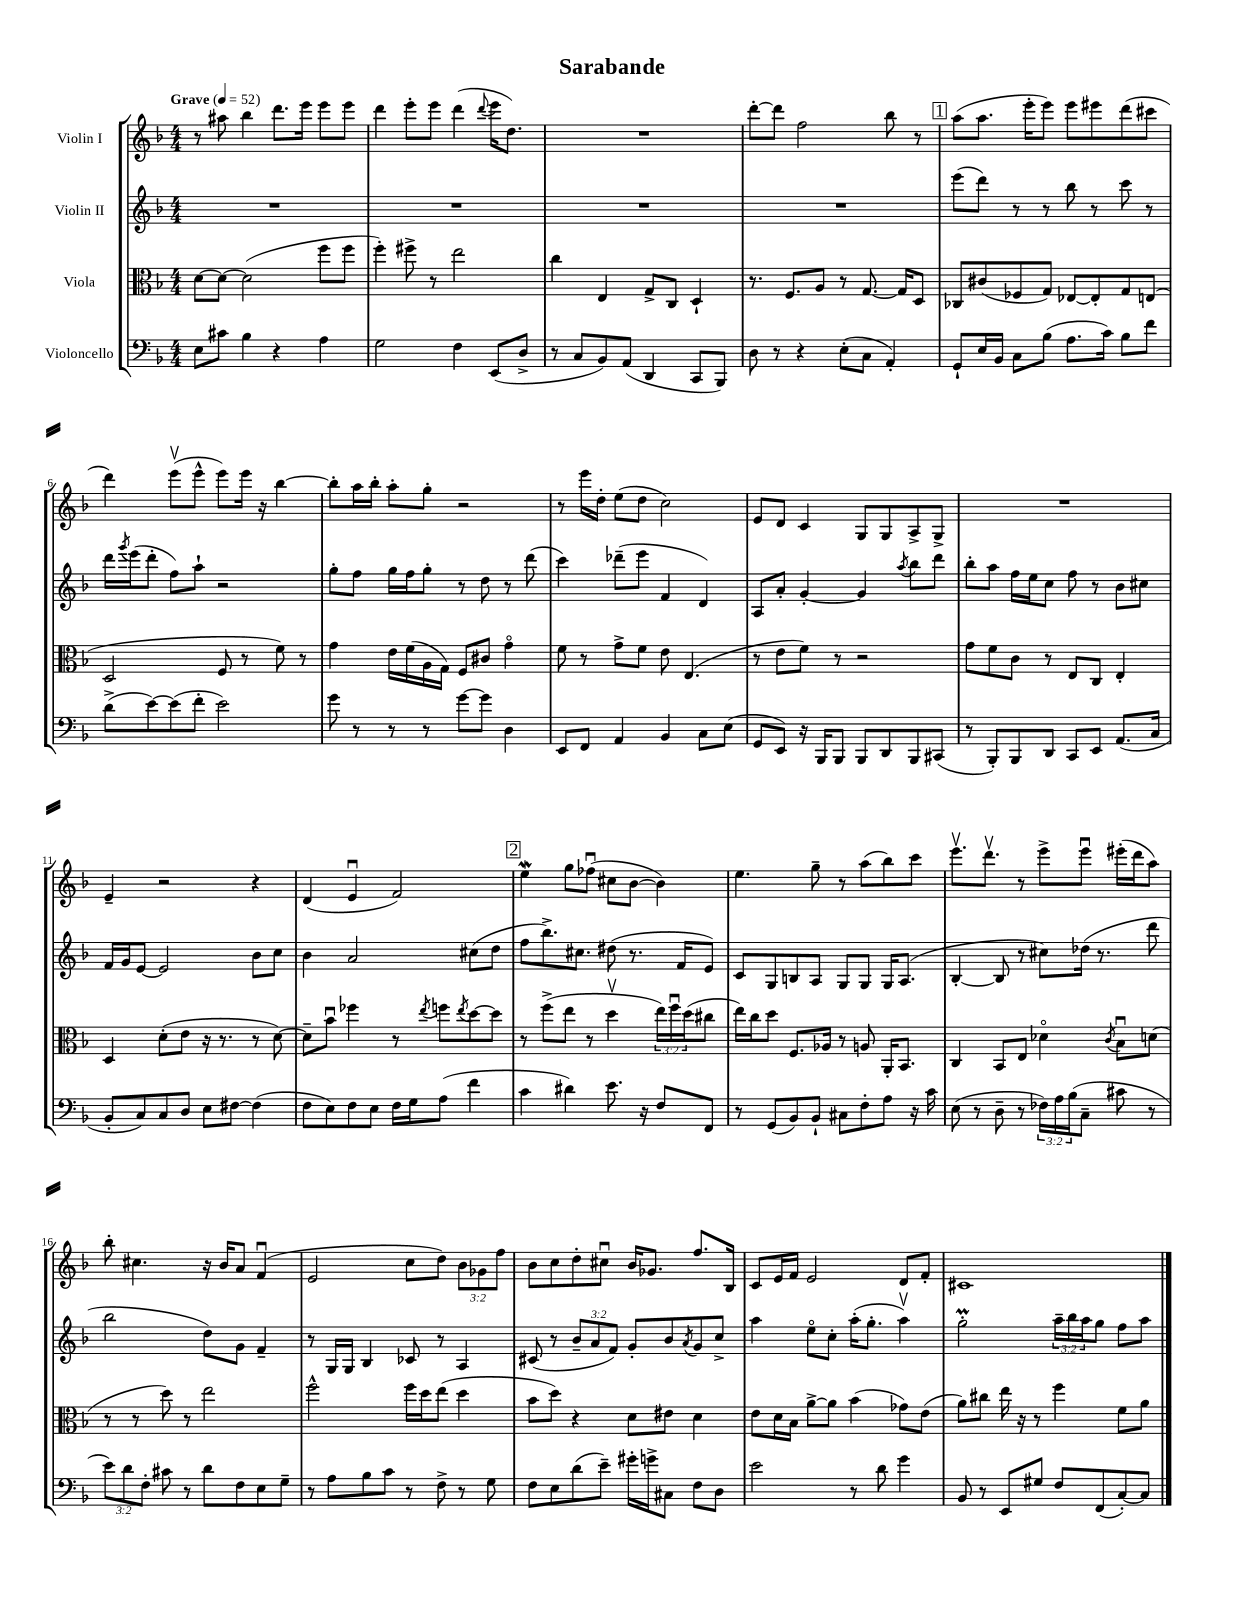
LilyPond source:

\header { title = "Sarabande" }
<<
\new StaffGroup <<
\new Staff = "s0" \with { instrumentName = "Violin I" } {
    \clef treble \key f \major \numericTimeSignature \time 4/4 \override Staff.TupletNumber.text = #tuplet-number::calc-fraction-text \tempo "Grave" 4 = 52
    r8 ais''8 bes''4 d'''8. e'''16 e'''8 e'''8 |
    d'''4 e'''8-. e'''8 d'''4( \appoggiatura { d'''8 } e'''16 d''8.) |
    R1 |
    d'''8~-. d'''8 f''2 bes''8 r8 |
    \mark \markup { \box "1" } a''8( a''8. e'''16-. e'''8) e'''8 eis'''8 d'''8( cis'''8 |
    d'''4) e'''8\upbow( e'''8-^ e'''8) e'''16 r16 bes''4~ |
    bes''8-. a''16 bes''16-. a''8-. g''8-. r2 |
    r8 e'''16 d''16-. e''8( d''8 c''2) |
    e'8 d'8 c'4 g8 g8 a8-> g8-> |
    R1 |
    e'4-- r2 r4 |
    d'4( e'4\downbow f'2) |
    \mark \markup { \box "2" } e''4\mordent g''8 fes''8\downbow( cis''8 bes'8~ bes'4) |
    e''4. g''8-- r8 a''8( bes''8) c'''8 |
    e'''8.\upbow d'''8.\upbow r8 e'''8-> e'''8\downbow eis'''16-.( d'''16 a''8) |
    bes''8-. cis''4. r16 bes'16 a'8 f'4\downbow( |
    e'2 c''8 d''8) \tuplet 3/2 { bes'8 ges'8 f''8 } |
    bes'8 c''8 d''8-. cis''8\downbow bes'16 ges'8. f''8. bes16 |
    c'8 e'16 f'16 e'2 d'8 f'8-. |
    cis'1 \bar "|." |
}
\new Staff = "s1" \with { instrumentName = "Violin II" } {
    \clef treble \key f \major \numericTimeSignature \time 4/4 \override Staff.TupletNumber.text = #tuplet-number::calc-fraction-text
    R1 |
    R1 |
    R1 |
    R1 |
    \mark \markup { \box "1" } e'''8( d'''8) r8 r8 bes''8 r8 c'''8 r8 |
    d'''16 \acciaccatura { g'''8 } e'''16( d'''8-. f''8) a''8-! r2 |
    g''8-. f''8 g''16 f''16 g''8-. r8 d''8 r8 d'''8( |
    c'''4) des'''8--( e'''8 f'4 d'4) |
    a8 a'8-. g'4~-. g'4 \acciaccatura { a''8 } bes''8 d'''8 |
    bes''8-. a''8 f''16 e''16 c''8 f''8 r8 bes'8 cis''8 |
    f'16 g'16 e'8~ e'2 bes'8 c''8 |
    bes'4 a'2 cis''8( d''8 |
    \mark \markup { \box "2" } f''8 bes''8.->) cis''8. dis''8( r8. f'16 e'8) |
    c'8 g8 b8 a8 g8 g8 g16 a8.( |
    bes4~-. bes8 r8 cis''8) des''16( r8. d'''8 |
    bes''2 d''8) g'8 f'4-- |
    r8 g16 g16 bes4 ces'8 r8 a4 |
    cis'8( r8 \tuplet 3/2 { bes'8-- a'8 f'8) } g'8-. bes'8 \acciaccatura { a'8 } g'8 c''8-> |
    a''4 e''8\flageolet c''8-. a''16-.( g''8.-. a''4\upbow) |
    g''2-.\prall \tuplet 3/2 { a''16-- bes''16 a''16 } g''8 f''8 a''8 \bar "|." |
}
\new Staff = "s2" \with { instrumentName = "Viola" } {
    \clef alto \key f \major \numericTimeSignature \time 4/4 \override Staff.TupletNumber.text = #tuplet-number::calc-fraction-text
    d'8~ d'8~ d'2( f''8 f''8 |
    f''4-.) fis''8-> r8 e''2 |
    c''4 e4 g8-> c8 d4-! |
    r8. f8. a8 r8 g8.~ g16 d8 |
    \mark \markup { \box "1" } ces8 cis'8( fes8 g8) ees8~ ees8-. g8 e8( |
    d2 f8 r8 f'8) r8 |
    g'4 e'16 f'16( a16 g16) f8 cis'8 g'4\flageolet |
    f'8 r8 g'8-> f'8 e'8 e4.( |
    r8 e'8 f'8) r8 r2 |
    g'8 f'8 c'8 r8 e8 c8 e4-. |
    d4 d'8-.( e'8 r16 r8. r8 d'8~) |
    d'8-- bes'8\downbow fes''4 r8 \acciaccatura { e''8 } f''8 \acciaccatura { e''8 } d''8~ d''8 |
    \mark \markup { \box "2" } r8 f''8->( e''8 r8 d''4\upbow \tuplet 3/2 { e''16) f''16\downbow d''16( } cis''8 |
    e''16) c''16 d''8 f8. aes16 r8 a8 a,16-. bes,8. |
    c4 bes,8 e8 des'4\flageolet \acciaccatura { c'8 } bes8\downbow d'8( |
    r8 r8 d''8) r8 e''2 |
    f''2-^ f''16 d''16 e''8( d''4 |
    bes'8 d''8) r4 d'8 eis'8 d'4 |
    e'8 d'16 bes16 a'8~-> a'8 bes'4( ges'8) e'8( |
    a'8) cis''8 e''16 r16 r8 f''4 f'8 a'8 \bar "|." |
}
\new Staff = "s3" \with { instrumentName = "Violoncello" } {
    \clef bass \key f \major \numericTimeSignature \time 4/4 \override Staff.TupletNumber.text = #tuplet-number::calc-fraction-text
    e8 cis'8 bes4 r4 a4 |
    g2 f4 e,8( d8-> |
    r8 c8 bes,8) a,8( d,4 c,8 bes,,8) |
    d8 r8 r4 e8-.( c8 a,4-.) |
    \mark \markup { \box "1" } g,8-! e16 bes,16 c8 bes8( a8. c'16) bes8 f'8 |
    d'8->( e'8~) e'8( f'8-. e'2) |
    g'8 r8 r8 r8 g'8~ g'8 d4 |
    e,8 f,8 a,4 bes,4 c8 e8( |
    g,8 e,8) r16 bes,,16 bes,,8 bes,,8 d,8 bes,,8 cis,8( |
    r8 bes,,8-.) bes,,8 d,8 c,8 e,8 a,8.( c16 |
    bes,8-. c8) c8 d8 e8 fis8~ fis4( |
    f8 e8) f8 e8 f16 g16 a8( f'4 |
    \mark \markup { \box "2" } c'4 dis'4) e'8. r16 f8 f,8 |
    r8 g,8( bes,8) bes,8-! cis8 f8-. a8 r16 c'16 |
    e8( r8 d8-- r8 \tuplet 3/2 { fes16) a16 bes16( } c8-- cis'8 r8 |
    \tuplet 3/2 { e'8) d'8 f8-. } cis'8 r8 d'8 f8 e8 g8-- |
    r8 a8 bes8 c'8 r8 f8-> r8 g8 |
    f8 e8 d'8( e'8--) gis'16-. g'16-> cis8 f8 d8 |
    e'2 r8 d'8 g'4 |
    bes,8 r8 e,8 gis8 f8 f,8( c8~-.) c8 \bar "|." |
}
>>
>>
